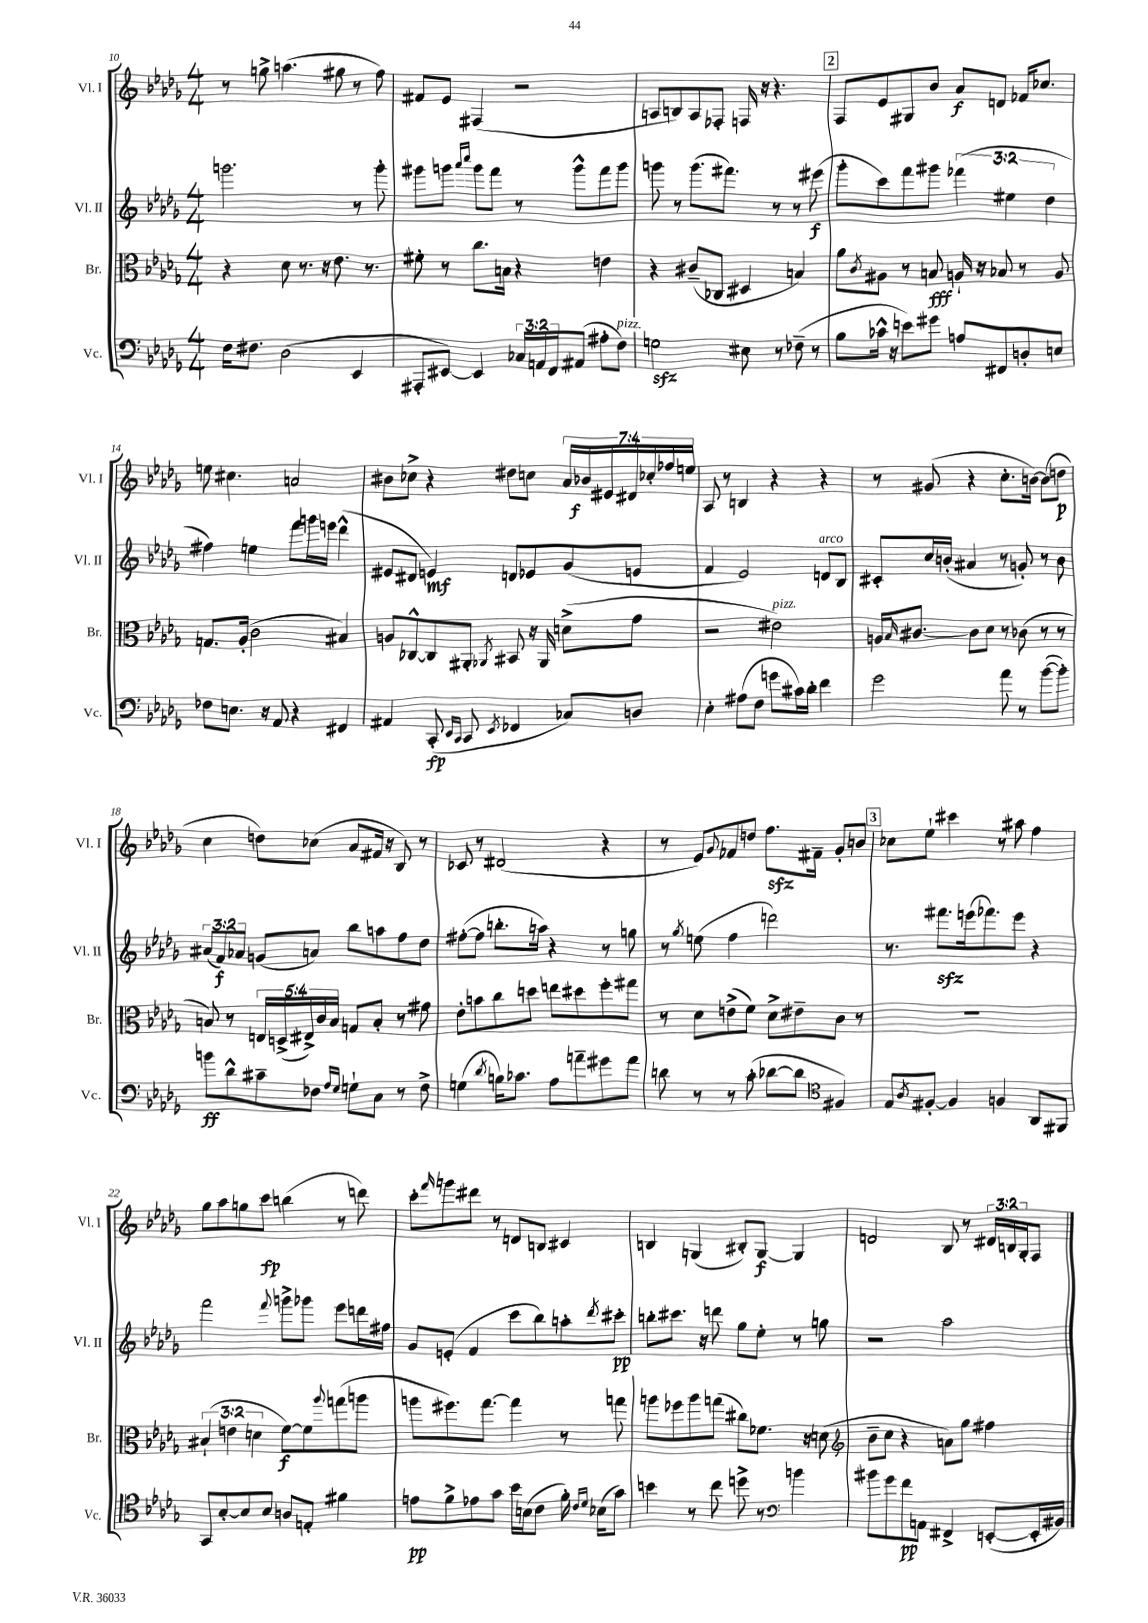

**kern	**kern	**kern	**kern
*staff4	*staff3	*staff2	*staff1
*clefF4	*clefC3	*clefG2	*clefG2
*k[b-e-a-d-g-]	*k[b-e-a-d-g-]	*k[b-e-a-d-g-]	*k[b-e-a-d-g-]
*M4/4	*M4/4	*M4/4	*M4/4
16F\LK	4r	2.ggg\	8r
8.F#\J	.	.	.
.	.	.	8gg^\
(2D-\	8d-\	.	(4.aa\
.	8.r	.	.
.	16r	.	.
.	8.e-\	.	8gg#\
4EE-/	.	8r	8r
.	8.r	.	.
.	.	8ggg'\	8ff\)
=	=	=	=
8AAA#'/L	8f#'\	8ggg#\L	8f#/L
[8EE#/J)	8r	8ggg\J	8e-/J
.	.	16qqaaa-/LL	.
.	.	16qqcccc/JJ	.
4EE#/]	8.cc\L	8ggg\L	(4F#/
.	.	8fff\J	.
.	16B\Jk	.	.
24C-/LL	4r	8r	2r
24AA/	.	.	.
24FF/J	.	.	.
(8AA#/J	.	8ggg^^\L	.
8A#'\L	4e\	8fff\	.
8F\J)	.	8ggg\J	.
=	=	=	=
2G\	4r	8ggg\	8A/L
.	.	8r	8B/)
.	(8c#~/L	(8.ggg\L	8A/
.	8C-/J	.	8F-'/J
.	.	8.fff#\J)	.
8E#\	4D#/	.	16F/
.	.	.	16r
8r	.	8r	4.r
(8F-~\	4B/)	8r	.
8r	.	(8eee#\	.
=	=	=	=
8B-\L	8a-\L	8ggg-'\L	8F/L
.	8qc/	.	.
16c-^^\Jk	8A#\J	8ccc\)	8e-/
16r	.	.	.
8e\L)	8r	8fff\	8G#/
8g#\J	8B/	8ggg#\J	8b-/J
8A/L	16A`/	(6fff-\	8a-/L
.	16r	.	.
8FF#/	8B-/	.	8d/J
.	.	6ee#\	.
8D'/	8r	.	16f-/LK
.	.	.	8.cc-/J
.	.	6dd-\	.
8E/J	8A/	.	.
=	=	=	=
8F-\L	8.G/L	4ff#\)	8ee\
8.E\J	.	.	4.cc#\
.	(16A-'/Jk	.	.
.	2c\	4ee\	.
16r	.	.	.
8AA-/	.	.	.
4r	.	8fff\L	2a/
.	.	16ggg\L	.
.	.	16eee\JJ	.
4FF#/	4B#/)	(4ddd-^^\	.
=	=	=	=
4AA#/	8A/L	8e#/L	8b#\L
.	[8C-^^/	8d#/J	8cc-^\J
(8CC'/	8C-/]	4e/)	4r
16qqEE-/LL	.	.	.
16qqCC/JJ	.	.	.
8CC/	8AA#'/J	.	.
8qEE-/	8qAA-/	.	.
4FF-/	8BB#/	8d/L	8dd#\L
.	16r	8e-/	8cc\J
.	16AA-/	.	.
8C-/L)	(8d^\L	(8g-/	28a-/LL
.	.	.	28b-/
.	.	.	28e#/
.	.	.	28d#/
8D/J	8g-\J	8e/J	.
.	.	.	28cc-'/
.	.	.	28ff-/
.	.	.	28ee/JJ
=	=	=	=
4E-'\	2r	4f/	8A-/
.	.	.	8r
(8A#\L	.	2e-/)	4B/
8F\J	.	.	.
8g\L	2e#\)	.	4r
16c#\L)	.	.	.
16d-'\JJ	.	.	.
4f\	.	8d/L	4r
.	.	8B-/J	.
=	=	=	=
2g-\	16A/LK	8c#'/L	8r
.	16qqB-/	.	.
.	[8.c#/J	.	.
.	.	16cc/L	(8g#/
.	.	(16b'/JJ	.
.	8c#\]L	4a#/	4r
.	8d-\J	.	.
8a-\	8r	8r	8.cc'\L
8r	(8c-\	8g'/)	.
.	.	.	[16b\Jk)
([8b-\L	8r	8r	(8b\]L
8b-'\]J)	8r	8b\	8dd\J
=	=	=	=
8b\L	8B/)	(12a#/L	4cc\
.	.	12f/)	.
8d-^^\	8r	.	.
.	.	12a-/J	.
8c#~\	20E/LL	(8g/L	8dd\L)
.	(20D^/	.	.
.	20E#^/)	.	.
8F-\J	.	8a/J)	(8cc-\J
.	20c/	.	.
.	20B/JJ	.	.
16qqA-/LL	.	.	.
16qqG-/JJ	.	.	.
8G`\L	8G/L	8bb-\L	8a-/L
8C\J	8B'/J	8aa\	16f#/Jk
.	.	.	16r
8r	8r	8ff\	8B-/)
8F-^\	8g#\	8dd-\J	8r
=	=	=	=
(4G\	8e-'\L	([8ff#'\L	8c-/
.	8b\	8ff#\]J	8r
8qd-/	.	.	.
16B\LK)	8cc\	8.bb'\L	(2d#/
8.c-\J	.	.	.
.	8dd\J	.	.
.	.	16aa\Jk)	.
8A-\L	8ee\L	4r	.
8a~\	8dd#\	.	.
8g#\	8ff'\	8r	4r
8a\J	8gg#\J	8gg\	.
=	=	=	=
8d\	8r	8r	8r
.	.	8qgg-/	.
8r	8d-\L	(8ee\	8e-/L)
.	.	.	8qqg-/
8r	(8e^\	4ff\	8f-/
(8c'\	8f\J)	.	8dd/J
[8d-\L	8d-^\L	2ddd\)	8.ff\L
8d-\]J	8e#~\	.	.
.	.	.	16f#~\Jk
*clefC4	*	*	*
4F#/)	8c\J	.	8g-'/L
.	8r	.	8b/J
=	=	=	=
8E-/L	1r	8.r	8cc-\L
8qA-/	.	.	.
[8F#'/J	.	.	8ee-`\J
.	.	8.fff#\L	.
4F#/]	.	.	4ccc#\
.	.	(16eee\k	.
.	.	8.fff-\)	.
4F/	.	.	8r
.	.	8eee\J	8aa#\
8AA-/L	.	4r	4ff\
8FF#/J	.	.	.
=	=	=	=
8GG-/L	(6B#`/	2fff\	8gg-\L
[8B-'/	.	.	8aa-\
.	6e\	.	.
8B-/]	.	.	8gg\
.	6d\	.	.
8B-/J	.	.	8ccc\J
.	.	8qqfff/	.
8A/L	[8f\L)	8ggg^\L	(4bb\
8E'/J	8f\]	8ggg-\J	.
.	8qqaa-/	.	.
4f#\	(8gg\	8eee-\L	8r
.	8aa\J	16ddd\L	8ddd\)
.	.	16ff#\JJ	.
=	=	=	=
8e\L	8aa\L	8g-/L	8ccc'\L
.	.	.	16qqfff/
8f^\	8.ff#\)	(8e'/J	8ggg\
8e-\	.	4f/	8ddd#\J
.	[8.gg-\J	.	.
8g-\J	.	.	8r
16b-\LL	4gg-\]	8ccc\L	8d/L
(16B\J	.	.	.
8c\J	.	8bb-\)	8B/J
16f'\)	8r	8aa'\	4c#/
16qqc/LL	.	.	.
16qqd-/JJ	.	.	.
(16B-\LK	.	.	.
.	.	8qddd-/	.
8g-\J)	8gg\	8ccc#'\J	.
=	=	=	=
4b\	8aa\L	8bb'\L	4B/
.	8ff-\	8.ccc#\J	.
8r	8aa\	.	(4G/
.	.	16r	.
8cc\	(8gg\J	8ddd\	.
8dd^\	8cc#\L)	8gg-\L	8B#'/L)
8r	8.f-\J	8ee-'\J	[8G/J
*clefF4	*	*	*
4b\	.	8r	4G/]
.	16r	.	.
.	(8d\	8gg\	.
=	=	=	=
*	*clefG2	*	*
8b#\L	8b-~\L	2r	2d/
8g-\	8cc\J	.	.
8f\	4r	.	.
8AA\J	.	.	.
4FF#^/	8a\L)	2aa-\	8B-/
.	8gg-\J	.	8r
([8EE'/L	4ff#\	.	24d#/LL
.	.	.	24B/
.	.	.	24G-'/J
16EE'/]L	.	.	8F/J
16BB#/JJ)	.	.	.
==	==	==	==
*-	*-	*-	*-
